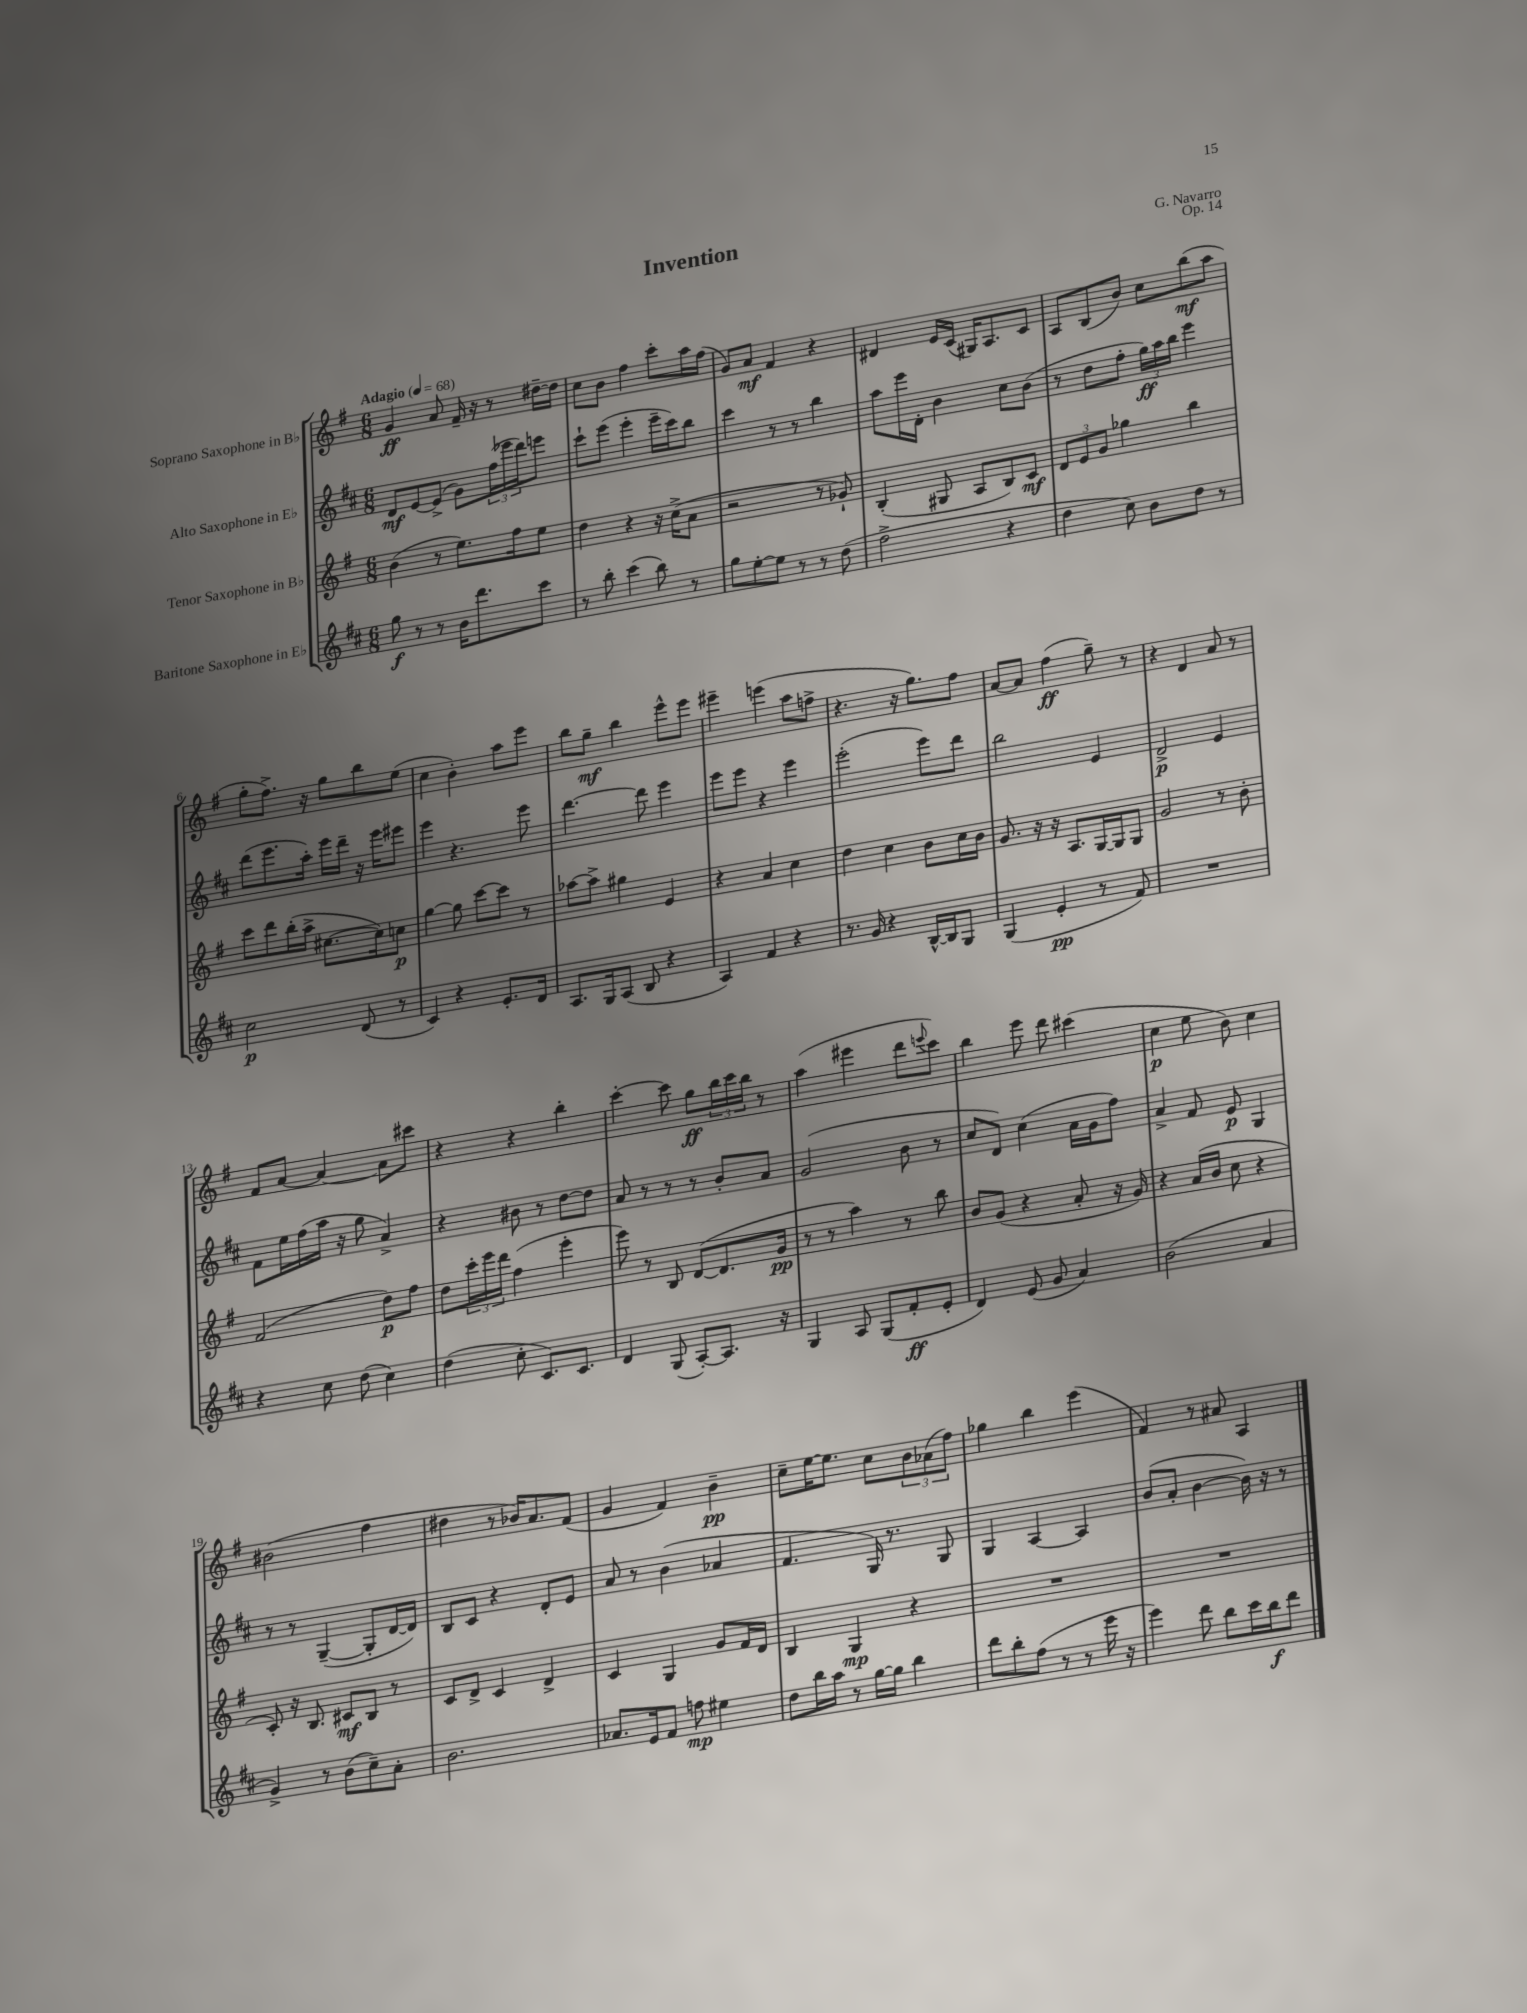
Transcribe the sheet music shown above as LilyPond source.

\header { title = "Invention" composer = "G. Navarro" opus = "Op. 14" }
<<
\new StaffGroup <<
\new Staff = "s0" \with { instrumentName = "Soprano Saxophone in Bb" } {
    \clef treble \key g \major \numericTimeSignature \time 6/8 \tempo "Adagio" 4 = 68
    g'4\ff a'8 fis'16-- r16 r8 dis''16~-- dis''16 |
    c''8 b'8 fis''4 c'''8-. a''16 fis''16( |
    g'8) a'8\mf fis'4 r4 |
    dis'4 e'16 c'16( gis16) a8. c'8 |
    a8 b8( b'8) c''8 b''8\mf( a''8 |
    g''8-. fis''8.->) r16 g''8 b''8 e''8( |
    c''4 b'4-.) a''8 e'''8 |
    b''8 g''8--\mf b''4 e'''8-^ e'''8 |
    eis'''4-- e'''4( a''8 f''8-> |
    r4. r16 g''8.) fis''8 |
    a'8~ a'8 fis''4\ff( g''8--) r8 |
    r4 d'4 a'8 r8 |
    fis'8 a'8~ a'4~ a'8 cis'''8 |
    r4 r4 b''4-. |
    c'''4~-. c'''8 g''8\ff \tuplet 3/2 { b''16 c'''16 b''16 } r8 |
    a''4( eis'''4 d'''8 \appoggiatura { e'''8 } c'''8) |
    b''4 e'''8 d'''8 cis'''4( |
    c''4\p e''8 b'8) c''4 |
    bis'2( fis''4 |
    dis''4 r8 bes'16) a'8. fis'8( |
    g'4 fis'4) b'4--\pp |
    c''8-- e''16~ e''8. c''8 \tuplet 3/2 { b'8 aes'8( fis''8) } |
    ges''4 b''4 e'''4( |
    fis'4) r8 ais'8 a4 \bar "|." |
}
\new Staff = "s1" \with { instrumentName = "Alto Saxophone in Eb" } {
    \clef treble \key d \major \numericTimeSignature \time 6/8
    d'8\mf e'8~ e'8->( g'8) \tuplet 3/2 { fis''16( ees'''16 d'''16) } e'''8 |
    cis'''8-! e'''8( e'''4-. e'''16-- cis'''16) b''8 |
    cis'''4 r8 r8 b''4 |
    a''8 e'''16 d'16-. b'4 cis''8 b'8( |
    r8 d''8 fis''8-. \tuplet 3/2 { g''16\ff) a''16 b''16 } e'''4 |
    d'''8( e'''8. a''16-.) e'''16 d'''16-- r16 e'''16 eis'''8 |
    e'''4 r4. e'''8 |
    d'''4.~ d'''8 e'''4 |
    e'''8 e'''8 r4 e'''4 |
    e'''2-.( e'''8) d'''8 |
    b''2 e'4 |
    d'2->\p e'4 |
    fis'8 e''16 fis''16( a''16 r16 g''8 a'4->) |
    r4 bis'8 r8 d''8~ d''8 |
    a'8 r8 r8 r8 b'8-. a'8 |
    g'2( b'8 r8 |
    cis''8 d'8) cis''4( a'16 g'16 fis''8) |
    a'4-> fis'8 e'8\p g4 |
    r8 r8 g4~--( g8-. d'16~ d'16) |
    b8 cis'8 r4 d'8-. e'8 |
    a'8 r8 b'4( aes'4 |
    fis'4. g16) r8. g8 |
    g4 a4~ a4 |
    b'8( a'8-. b'4~ b'16) r16 r8 \bar "|." |
}
\new Staff = "s2" \with { instrumentName = "Tenor Saxophone in Bb" } {
    \clef treble \key g \major \numericTimeSignature \time 6/8
    b'4( r8 e''8.) fis''16 e''8 |
    d''4 r4 r16 c''16->( a'8 |
    r2 r8 ges'8-!) |
    b4-.( gis8 a8 b8) c'8\mf |
    \tuplet 3/2 { d'8 e'8 g'8 } ges''4 b''4 |
    c'''8 d'''8 b''16-.( a''16-> cis''8.~ cis''16) c''8\p |
    g''4~ g''8 c'''8~ c'''8 r8 |
    aes''8~ aes''8-> gis''4 e'4 |
    r4 a'4 c''4 |
    d''4 c''4 b'8 c''16 b'16 |
    g'8. r16 r16 a8. g16~ g16 g8 |
    g'2 r8 b'8-. |
    fis'2( d''8\p) fis''8 |
    d''8 \tuplet 3/2 { c'''16-. e'''16 d'''16 } fis''4( e'''4-. |
    e'''8) r8 b8 d'8~( d'8. g'16\pp |
    r8 r8 a''4) r8 b''8 |
    b'8 g'8( r4 a'8-. r16 g'16) |
    r4 a'16( b'16 c''8 r4 |
    c'8-.) r16 b8. cis'8\mf b8 r8 |
    c'8 d'8-> c'4 d'4-> |
    c'4 g4 g'8 fis'16 d'16 |
    b4 g4\mp r4 |
    R2. |
    R2. \bar "|." |
}
\new Staff = "s3" \with { instrumentName = "Baritone Saxophone in Eb" } {
    \clef treble \key d \major \numericTimeSignature \time 6/8
    g''8\f r8 r8 b'16 d'''8. cis'''8 |
    r8 b''8-. cis'''4( b''8) r8 |
    g''8 e''8~-. e''8 r8 r8 d''8( |
    fis''2-> r4 |
    d''4 cis''8) b'8 d''8 r8 |
    cis''2\p d'8( r8 |
    cis'4) r4 e'8.-. d'16 |
    a8. g16 a8( b8 r4 |
    a4) fis'4 r4 |
    r8. g'16 r4 b16~-^ b16 g8 |
    g4( e'4-.\pp r8 fis'8) |
    R2. |
    r4 cis''8 d''8( cis''4) |
    d''4( cis''8-. cis'8.) cis'8. |
    d'4 g8( a8~-.) a8. r16 |
    g4 a8 g8( fis'8-.\ff e'8-. |
    d'4) e'8( g'8 a'4) |
    b'2( a'4 |
    g'4->) r8 b'8( cis''8--) a'8-. |
    b'2. |
    aes'8. e'16 fis'8 f''8\mp eis''4 |
    d''8 b''16 a''16 r8 g''16~ g''16 b''4 |
    d'''8 b''8-. fis''8( r8 r8 e'''16 r16 |
    e'''4) d'''8 b''8 cis'''16 b''16\f d'''8 \bar "|." |
}
>>
>>
